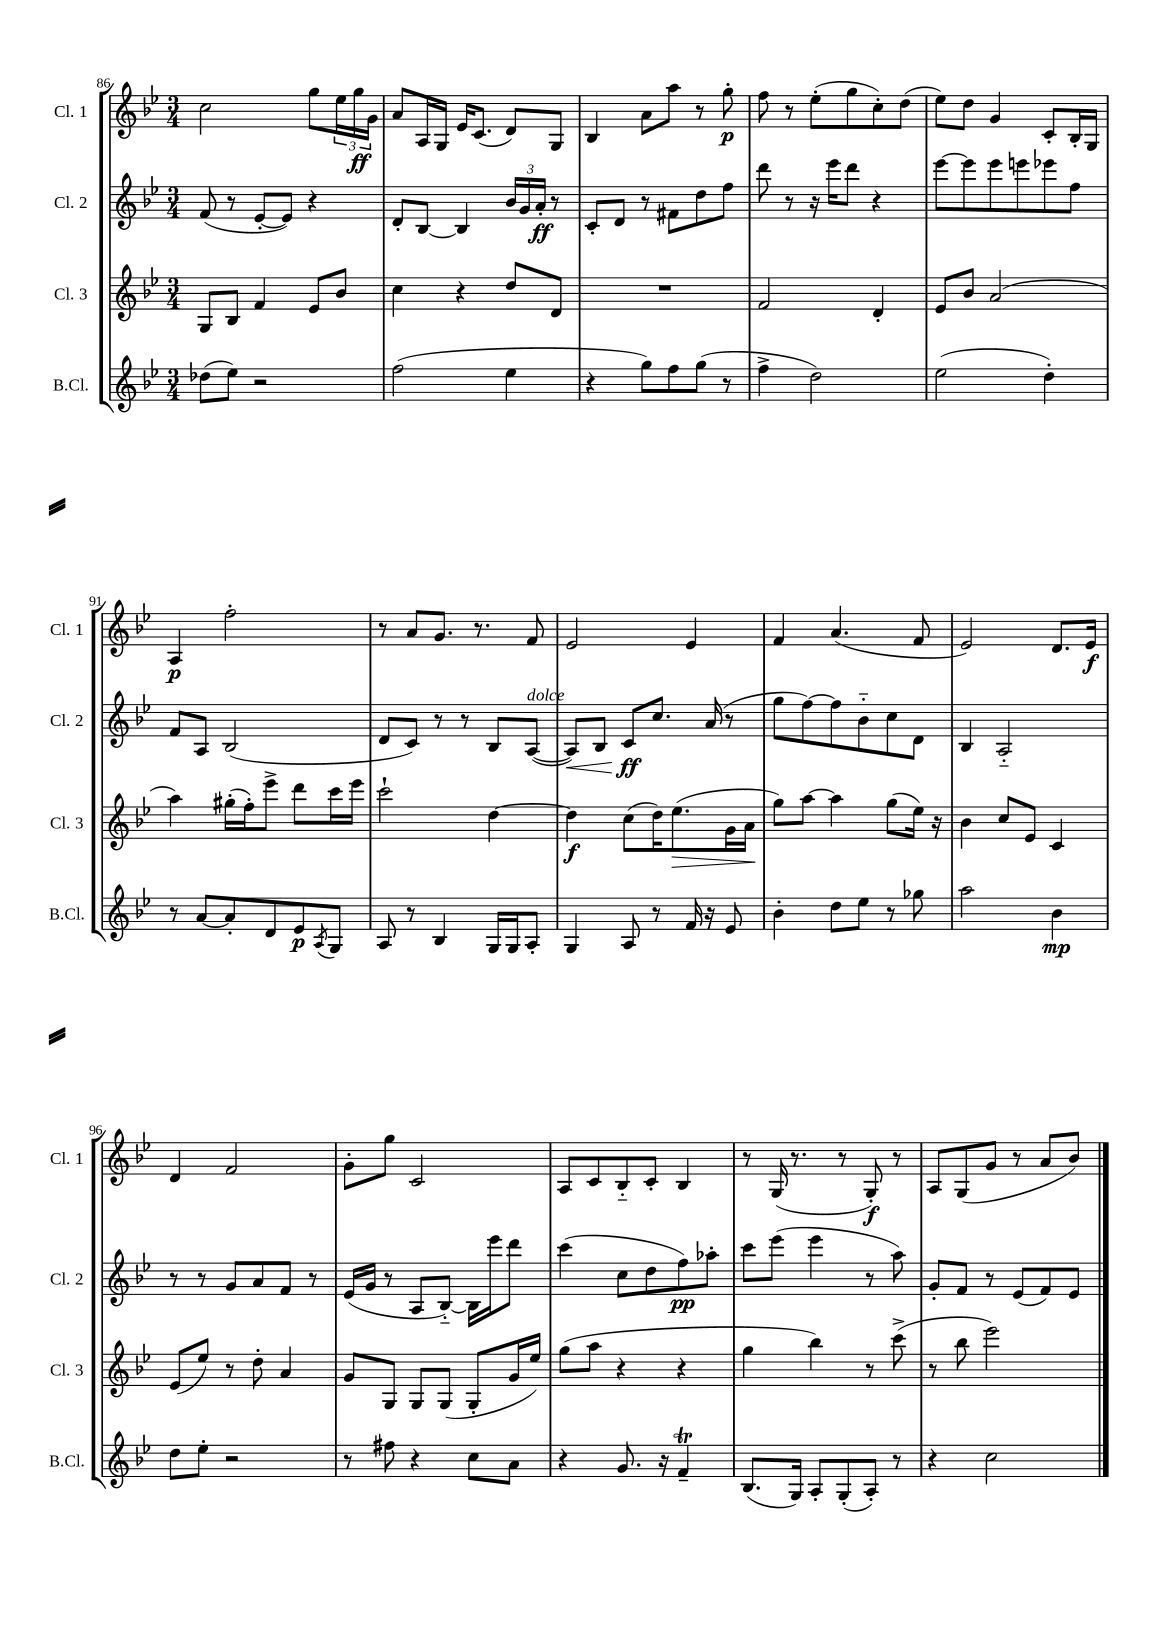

**kern	**kern	**kern	**kern
*staff4	*staff3	*staff2	*staff1
*clefG2	*clefG2	*clefG2	*clefG2
*k[b-e-]	*k[b-e-]	*k[b-e-]	*k[b-e-]
*M3/4	*M3/4	*M3/4	*M3/4
(8dd-	8G	(8f	2cc
8ee-)	8B-	8r	.
2r	4f	[8e-'	.
.	.	8e-])	.
.	8e-	4r	8gg
.	8b-	.	24ee-
.	.	.	24gg
.	.	.	24g
=	=	=	=
(2ff	4cc	8d'	8a
.	.	[8B-	16A
.	.	.	16G
.	4r	4B-]	16e-
.	.	.	(8.c
4ee-	8dd	24b-	8d)
.	.	24g	.
.	.	24a'	.
.	8d	8r	8G
=	=	=	=
4r	2.r	8c'	4B-
.	.	8d	.
8gg)	.	8r	8a
8ff	.	8f#	8aa
(8gg	.	8dd	8r
8r	.	8ff	8gg'
=	=	=	=
4ff^	2f	8ddd	8ff
.	.	8r	8r
2dd)	.	16r	(8ee-'
.	.	16eee-	.
.	.	8ddd	8gg
.	4d'	4r	8cc')
.	.	.	(8dd
=	=	=	=
(2ee-	8e-	[8eee-	8ee-)
.	8b-	8eee-]	8dd
.	(2a	8eee-	4g
.	.	8eee	.
4dd')	.	8eee-	8c'
.	.	8ff	16B-'
.	.	.	16G
=	=	=	=
8r	4aa)	8f	4A
[8a	.	8A	.
8a']	(16gg#'	(2B-	2ff'
.	16ff')	.	.
8d	8eee-^	.	.
8e-	8ddd	.	.
8qA	.	.	.
8G	16ccc	.	.
.	16eee-	.	.
=	=	=	=
8A	2ccc`	8d	8r
8r	.	8c)	8a
4B-	.	8r	8.g
.	.	8r	.
.	.	.	8.r
16G	[4dd	8B-	.
16G	.	.	.
8A'	.	([8A	8f
=	=	=	=
4G	4dd]	8A])	2e-
.	.	8B-	.
8A	(8cc	8c	.
8r	16dd)	8.cc	.
.	(8.ee-	.	.
16f	.	.	4e-
16r	.	(16a	.
8e-	16g	8r	.
.	16a	.	.
=	=	=	=
4b-'	8gg)	8gg	4f
.	[8aa	[8ff)	.
8dd	4aa]	8ff]	(4.a
8ee-	.	8b-'~	.
8r	(8gg	8cc	.
8gg-	16ee-)	8d	8f
.	16r	.	.
=	=	=	=
2aa	4b-	4B-	2e-)
.	8cc	2A'~	.
.	8e-	.	.
4b-	4c	.	8.d
.	.	.	16e-
=	=	=	=
8dd	(8e-	8r	4d
8ee-'	8ee-)	8r	.
2r	8r	8g	2f
.	8dd'	8a	.
.	4a	8f	.
.	.	8r	.
=	=	=	=
8r	8g	(16e-	8g'
.	.	16g	.
8ff#	8G	8r	8gg
4r	8G	8A	2c
.	(8G	[8B-'~)	.
8cc	8G'	16B-]	.
.	.	16eee-	.
8a	16g	8ddd	.
.	16ee-)	.	.
=	=	=	=
4r	(8gg	(4ccc	8A
.	8aa	.	8c
8.g	4r	8cc	8B-'~
.	.	8dd	8c'
16r	.	.	.
4f~	4r	8ff)	4B-
.	.	8aa-'	.
=	=	=	=
(8.B-	4gg	8ccc	8r
.	.	(8eee-	(16G
16G)	.	.	8.r
8A'	4bb-)	4eee-	.
(8G'	.	.	8r
8A')	8r	8r	8G')
8r	(8ccc^	8aa)	8r
=	=	=	=
4r	8r	8g'	8A
.	8bb-	8f	(8G
2cc	2eee-)	8r	8g
.	.	(8e-	8r
.	.	8f)	8a
.	.	8e-	8b-)
==	==	==	==
*-	*-	*-	*-
